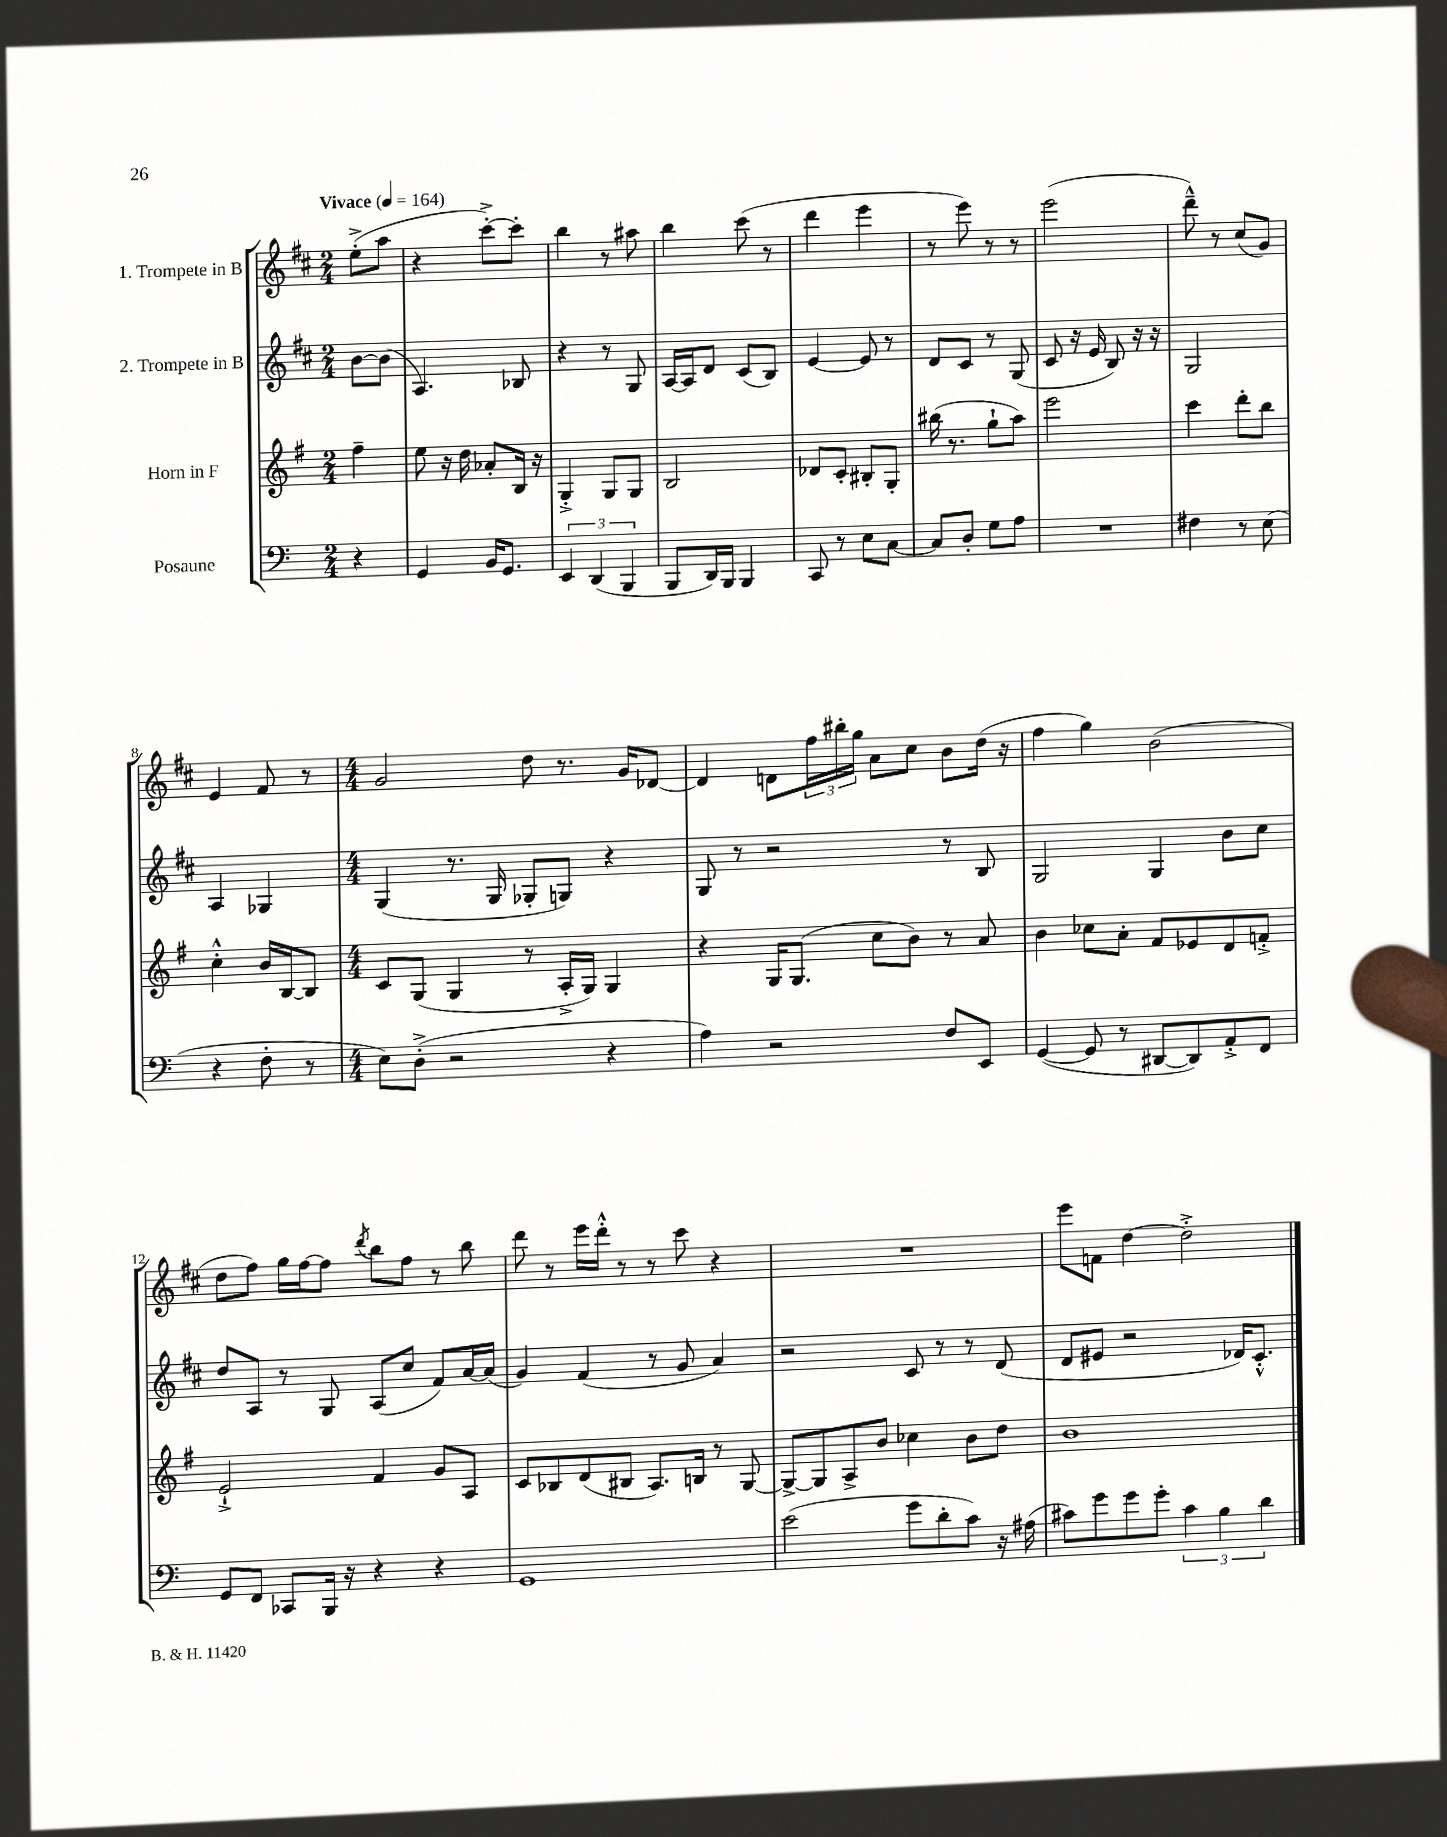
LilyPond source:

<<
\new StaffGroup <<
\new Staff = "s0" \with { instrumentName = "1. Trompete in B" } {
    \clef treble \key d \major \numericTimeSignature \time 2/4 \partial 4 \tempo "Vivace" 4 = 164
    e''8-.->( a''8 |
    r4 cis'''8~-.->) cis'''8-. |
    b''4 r8 ais''8 |
    b''4 cis'''8( r8 |
    d'''4 e'''4 |
    r8 e'''8) r8 r8 |
    e'''2( |
    d'''8---^) r8 cis''8( g'8) |
    e'4 fis'8 r8 |
    \numericTimeSignature \time 4/4 g'2 d''8 r8. g'16 des'8~ |
    des'4 d'8 \tuplet 3/2 { fis''16 bis''16-. g''16 } a'8 cis''8 b'8 d''16( r16 |
    fis''4 g''4) b'2( |
    d''8 fis''8) g''16 fis''16~ fis''8 \acciaccatura { d'''8 } b''8 fis''8 r8 b''8 |
    d'''8 r8 e'''16 d'''16-.-^ r8 r8 cis'''8 r4 |
    R1 |
    e'''8 f'8 d''4~ d''2-.-> \bar "|." |
}
\new Staff = "s1" \with { instrumentName = "2. Trompete in B" } {
    \clef treble \key d \major \numericTimeSignature \time 2/4 \partial 4
    b'8~ b'8( |
    a4.) bes8 |
    r4 r8 g8 |
    a16~ a16 d'8 cis'8( b8) |
    e'4~ e'8 r8 |
    d'8 cis'8 r8 g8( |
    cis'8 r16 e'16 b8) r16 r16 |
    g2 |
    a4 ges4 |
    \numericTimeSignature \time 4/4 g4( r8. g16 ges8-. g8) r4 |
    g8 r8 r2 r8 b8 |
    g2 g4 b'8 cis''8 |
    d''8 a8 r8 g8 a8( cis''8 fis'8) a'16~ a'16( |
    g'4) fis'4( r8 g'8 a'4) |
    r2 cis'8 r8 r8 d'8( |
    d'8 eis'8 r2 des'16) cis'8.-.-^ \bar "|." |
}
\new Staff = "s2" \with { instrumentName = "Horn in F" } {
    \clef treble \key g \major \numericTimeSignature \time 2/4 \partial 4
    fis''4-- |
    e''8 r16 d''16 aes'8-. b16 r16 |
    g4-.-> g8 g8 |
    b2 |
    des'8 c'8-. bis8-. g8-. |
    bis''16( r8. g''8-! a''8) |
    e'''2 |
    c'''4 d'''8-. b''8 |
    c''4-.-^ b'16 b16~ b8 |
    \numericTimeSignature \time 4/4 c'8 g8( g4 r8 a16-.-> g16) g4 |
    r4 g16 g8.( c''8 b'8) r8 a'8 |
    b'4 ces''8 a'8-. fis'8 ees'8 d'8 f'8-.-> |
    e'2-!-> fis'4 g'8 a8 |
    c'8 bes8 d'8( bis8 a8.) b16 r8 g8~ |
    g8~-> g8 a8-> b'8 ces''4 b'8 d''8 |
    b'1 \bar "|." |
}
\new Staff = "s3" \with { instrumentName = "Posaune" } {
    \clef bass \key c \major \numericTimeSignature \time 2/4 \partial 4
    r4 |
    g,4 b,16 g,8. |
    \tuplet 3/2 { e,4 d,4( b,,4 } |
    b,,8 d,16) b,,16 b,,4 |
    c,8 r8 e8 c8~ |
    c8 d8-. g8 a8 |
    R2 |
    fis4 r8 e8( |
    r4 f8-. r8 |
    \numericTimeSignature \time 4/4 e8) d8-.->( r2 r4 |
    a4) r2 f8 e,8 |
    g,4~( g,8 r8 dis,8~ dis,8) a,8-.-> f,8 |
    g,8 f,8 ces,8 b,,16 r16 r4 r4 |
    g,1 |
    e'2( g'8 d'8-. c'8) r16 ais16( |
    cis'8) g'8 g'8 g'8-. \tuplet 3/2 { cis'4 b4 d'4 } \bar "|." |
}
>>
>>
